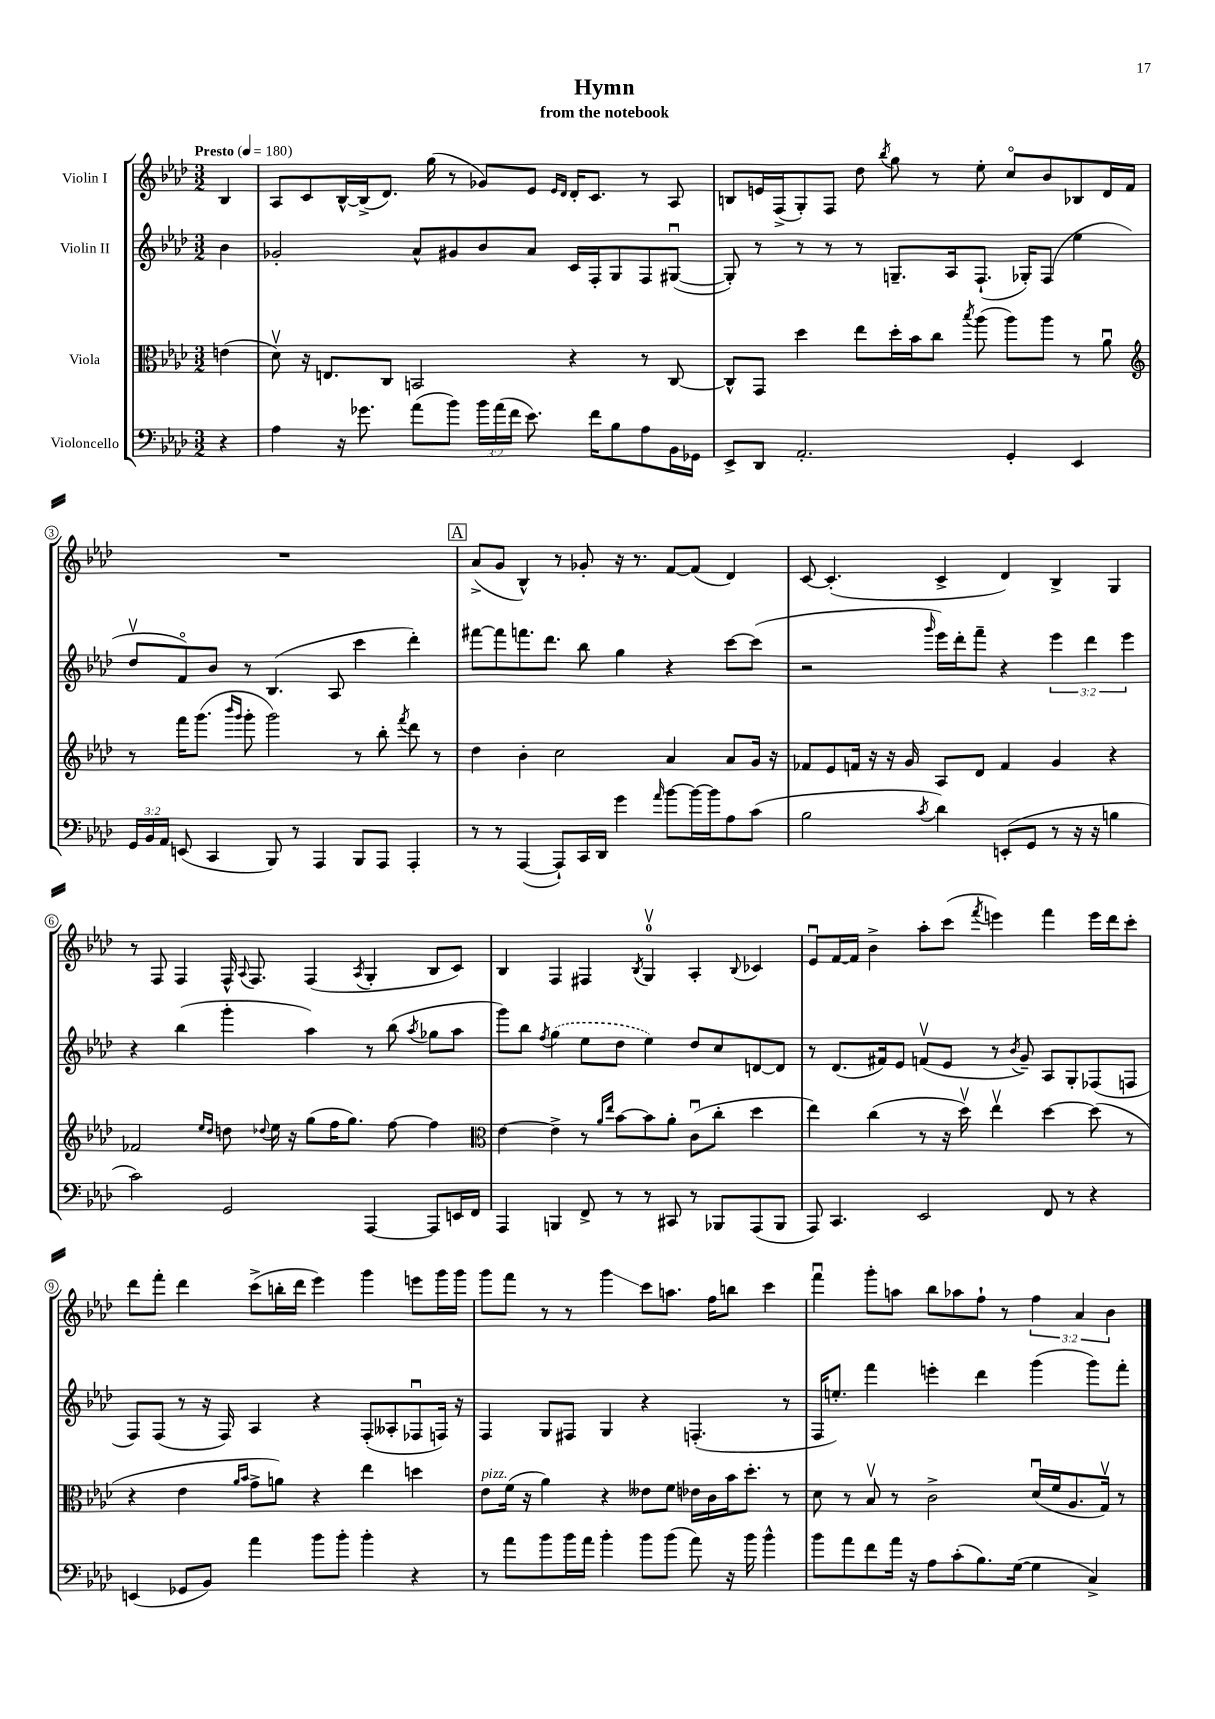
\header { title = "Hymn" subtitle = "from the notebook" }
<<
\new StaffGroup <<
\new Staff = "s0" \with { instrumentName = "Violin I" } {
    \clef treble \key aes \major \numericTimeSignature \time 3/2 \override Staff.TupletNumber.text = #tuplet-number::calc-fraction-text \partial 4 \tempo "Presto" 4 = 180
    \autoBeamOff bes4 |
    aes8[ c'8 bes16~-^ bes16->( des'8.]) g''16( r8 ges'8[) ees'8] \grace { ees'16[ des'16] } des'16[-. c'8.] r8 aes8 |
    b8[ e'16 f16->( g8-.) f8] des''8 \acciaccatura { bes''8 } g''8 r8 ees''8-. c''8[\flageolet bes'8 bes8 des'16 f'16] |
    R1. |
    \mark \markup { \box "A" } aes'8[->( g'8] bes4-^) r8 ges'8-. r16 r8. f'8[~ f'8]( des'4) |
    c'8~ c'4.-.( c'4-> des'4) bes4-> g4 |
    r8 f8 f4 f16-^ \appoggiatura { aes8 } f8. f4( \acciaccatura { aes8 } g4-. bes8[ c'8]) |
    bes4 f4 fis4 \acciaccatura { bes8 } g4-0\upbow aes4-. \appoggiatura { bes8 } ces'4 |
    ees'8[\downbow f'16~ f'16] bes'4-> aes''8[-. c'''8]( \acciaccatura { f'''8 } e'''4) f'''4 e'''16[ des'''16 c'''8]-. |
    des'''8[ f'''8]-. des'''4 c'''8[->( b''16-. des'''16] ees'''4) g'''4 e'''8[ g'''16 g'''16] |
    g'''8[ f'''8] r8 r8 g'''4\glissando c'''8[ a''8.] f''16[ b''8] c'''4 |
    f'''4\downbow g'''8[-. a''8] bes''8[ aes''8 f''8]-! r8 \tuplet 3/2 { f''4 aes'4 bes'4 } \bar "|." |
}
\new Staff = "s1" \with { instrumentName = "Violin II" } {
    \clef treble \key aes \major \numericTimeSignature \time 3/2 \override Staff.TupletNumber.text = #tuplet-number::calc-fraction-text \partial 4
    \autoBeamOff bes'4 |
    ges'2-. aes'8[-^ gis'8 bes'8 aes'8] c'16[ f16-. g8 f8 gis8]~\downbow( |
    gis8-.) r8 r8 r8 r8 g8.[-- aes16 f8.]-!( ges16[-.) f8]( ees''4 |
    des''8[\upbow f'8\flageolet) bes'8] r8 bes4.( aes8 c'''4 des'''4-.) |
    \mark \markup { \box "A" } fis'''8[~ fis'''8 f'''8. des'''8.] bes''8 g''4 r4 c'''8[~ c'''8]( |
    r2 \grace { g'''16 } ees'''16[) des'''16-. f'''8]-- r4 \tuplet 3/2 { ees'''4 des'''4 ees'''4 } |
    r4 bes''4( g'''4-. aes''4) r8 bes''8( \acciaccatura { aes''8 } ges''8[ aes''8] |
    g'''8[) bes''8] \acciaccatura { f''8 } \once \slurDashed g''4( ees''8[ des''8] ees''4) des''8[ c''8 d'8~ d'8] |
    r8 des'8.[( fis'16) ees'8] f'8[\upbow( ees'8] r8 \acciaccatura { bes'8 } g'8--) aes8[ g8-. fes8( f8] |
    f8[) f8]( r8 r16 f16) aes4 r4 f8[-.( aeses8-. fes8\downbow f16]) r16 |
    f4 g8[ fis8] g4 r4 f4.-.( r8 |
    f16[ e''8.]-.) f'''4 e'''4-. des'''4 g'''4( g'''8[) f'''8]-. \bar "|." |
}
\new Staff = "s2" \with { instrumentName = "Viola" } {
    \clef alto \key aes \major \numericTimeSignature \time 3/2 \partial 4
    \autoBeamOff e'4( |
    des'8\upbow) r16 e8.[ c8] b,2 r4 r8 c8~ |
    c8[-^ g,8] des''4 ees''8[ des''16-. bes'16 c''8] \acciaccatura { bes''8 } aes''8( aes''8[) aes''8] r8 aes'8\downbow |
    \clef treble r8 f'''16[ g'''8.]( \grace { bes'''16[ g'''16] } g'''8-. g'''2) r8 bes''8-. \acciaccatura { f'''8 } des'''8 r8 |
    \mark \markup { \box "A" } des''4 bes'4-. c''2 aes'4 aes'8[ g'16] r16 |
    fes'8[ ees'8 f'16] r16 r16 g'16 aes8[ des'8] f'4 g'4 r4 |
    fes'2 \grace { ees''16[ des''16] } d''8 \appoggiatura { des''8 } ees''16 r16 g''8[( f''16 g''8.]) f''8~ f''4 |
    \clef alto ees'4~ ees'4-> r8 \grace { aes'16[ ees''16] } bes'8[~ bes'8 aes'8]-. c'8[\downbow( c''8]-. des''4 |
    ees''4) c''4( r8 r16 des''16\upbow) ees''4\upbow des''4~ des''8( r8 |
    r4 ees'4 \grace { aes'16[ bes'16] } g'8[-> a'8]) r4 ees''4 d''4 |
    ees'8[^\markup { \italic "pizz." } f'16]( r16 aes'4) r4 eeses'8[ f'8] ees'16[ c'16 bes'16 des''8.]-. r8 |
    des'8 r8 bes8\upbow r8 c'2-> des'16[\downbow( f'16 aes8. g16]\upbow) r8 \bar "|." |
}
\new Staff = "s3" \with { instrumentName = "Violoncello" } {
    \clef bass \key aes \major \numericTimeSignature \time 3/2 \override Staff.TupletNumber.text = #tuplet-number::calc-fraction-text \partial 4
    \autoBeamOff r4 |
    aes4 r16 ges'8. aes'8[( bes'8]) \tuplet 3/2 { bes'16[ aes'16( f'16] } ees'8.) f'16[ bes8 aes8 bes,16 ges,16] |
    ees,8[-> des,8] aes,2.-. g,4-. ees,4 |
    \tuplet 3/2 { g,16[ bes,16 aes,16] } e,8( c,4 bes,,8) r8 aes,,4 bes,,8[ aes,,8] aes,,4-. |
    \mark \markup { \box "A" } r8 r8 aes,,4~( aes,,8[-!) c,16 des,16] g'4 \grace { aes'16 } bes'8[~ bes'16~ bes'16 aes8 c'8]( |
    bes2 \acciaccatura { c'8 } des'4) e,8[-.( g,8] r8 r16 r16 b4 |
    c'2) g,2 aes,,4~ aes,,8[ e,16 f,16] |
    aes,,4 b,,4 f,8-> r8 r8 cis,8 r8 bes,,8[ aes,,8( bes,,8] |
    aes,,8) c,4. ees,2 f,8 r8 r4 |
    e,4( ges,8[ bes,8]) aes'4 bes'8[ bes'8]-. bes'4-. r4 |
    r8 aes'8[ bes'8 bes'16 aes'16] bes'4-. bes'8[ bes'8]( aes'8) r16 bes'16 bes'4-^ |
    bes'8[ aes'8 f'8 aes'16] r16 aes8[ c'8-.( bes8.) g16]~( g4 c4->) \bar "|." |
}
>>
>>
\layout { \context { \Score \override BarNumber.stencil = #(make-stencil-circler 0.1 0.3 ly:text-interface::print) } }
